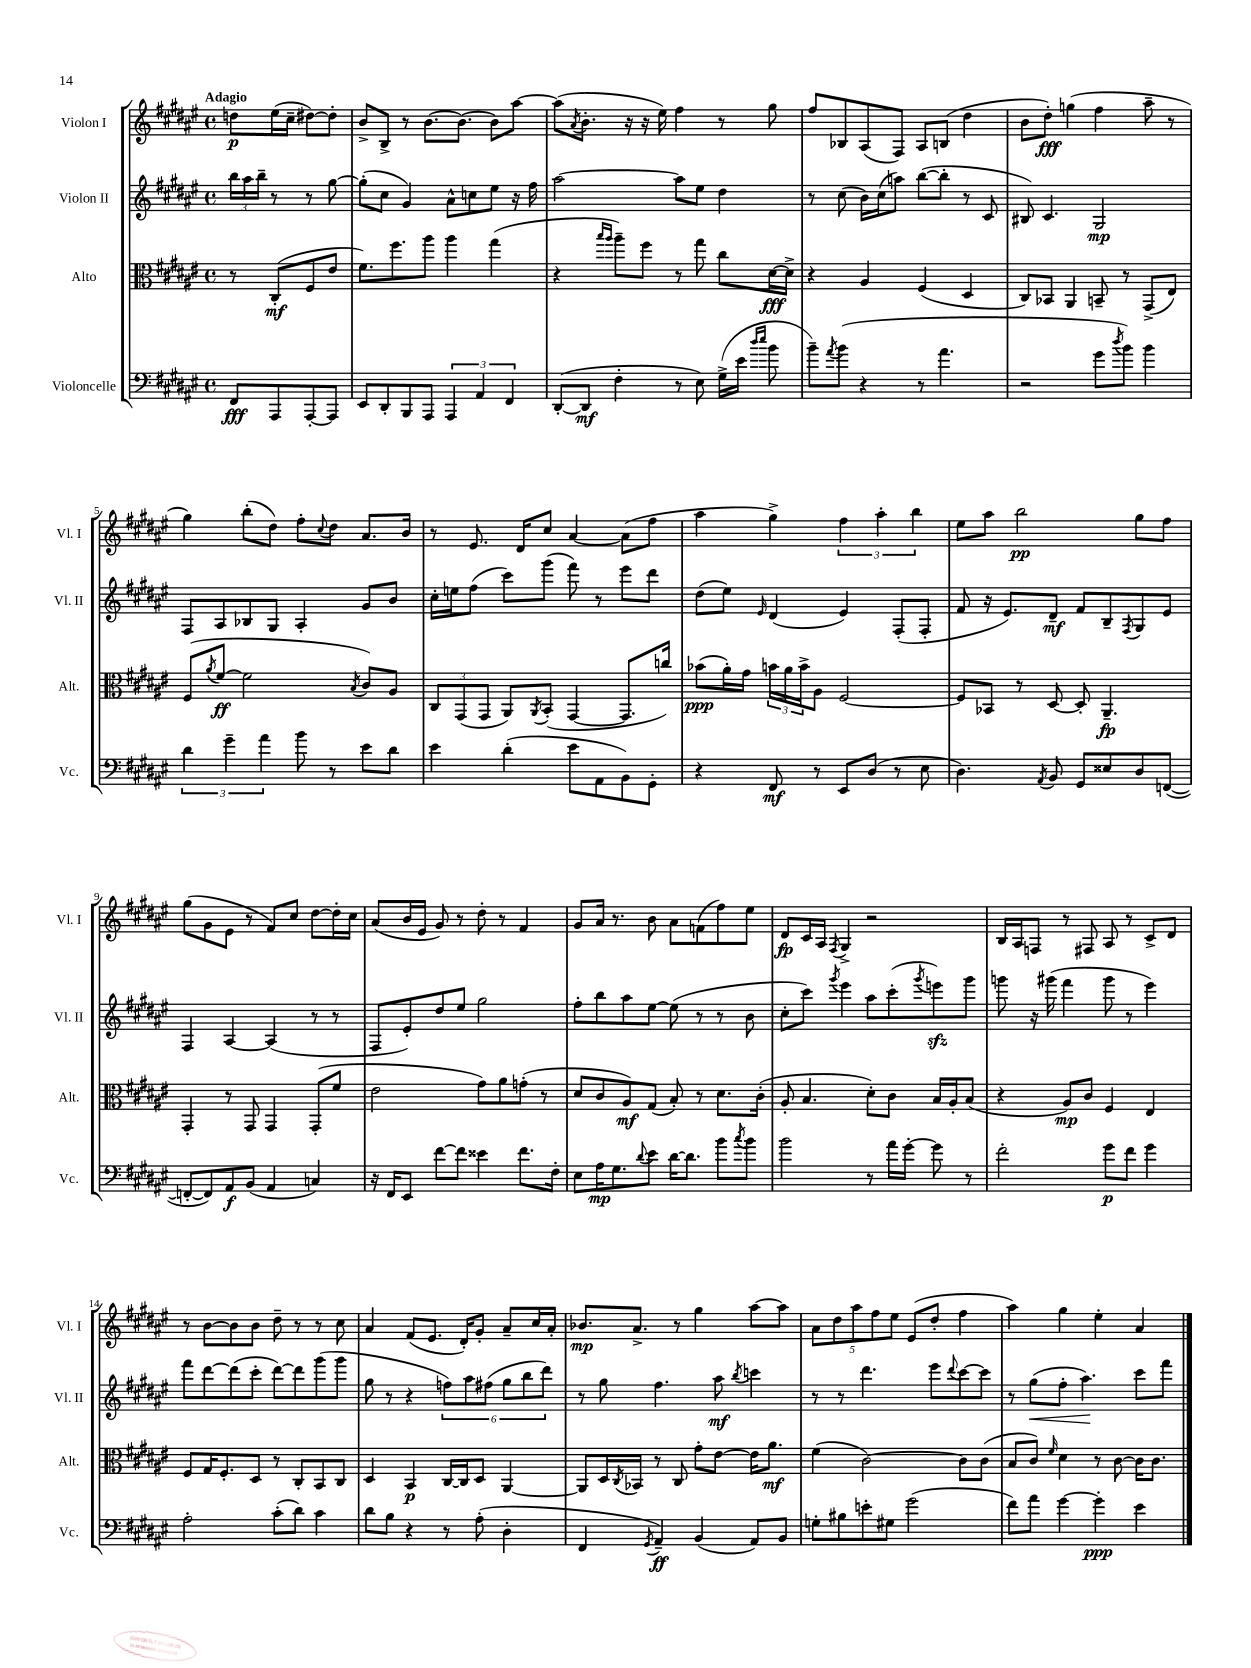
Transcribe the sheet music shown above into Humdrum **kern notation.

**kern	**kern	**kern	**kern
*staff4	*staff3	*staff2	*staff1
*clefF4	*clefC3	*clefG2	*clefG2
*k[f#c#g#d#a#e#]	*k[f#c#g#d#a#e#]	*k[f#c#g#d#a#e#]	*k[f#c#g#d#a#e#]
*M4/4	*M4/4	*M4/4	*M4/4
*met(c)	*met(c)	*met(c)	*met(c)
8FF#	8r	24bb	8dd
.	.	24aa#	.
.	.	24bb~	.
8AAA#	(8C#'	8r	(16ee#
.	.	.	16cc#~
[8AAA#'	8F#	8r	[8dd#)
8AAA#]	8e#	[8gg#	8dd#']
=	=	=	=
8EE#	8.f#)	(8gg#']	8b^
8DD#'	.	8cc#	8B^
.	8.ff#	.	.
8BBB	.	4g#)	8r
8AAA#	8aa#	.	[8.b
6AAA#	4aa#	8a#^^	.
.	.	.	(8.b]
.	.	8cc	.
6AA#	.	.	.
.	(4gg#	8ee#	8b)
6FF#	.	.	.
.	.	16r	[8aa#
.	.	16ff#	.
=	=	=	=
([8DD#'	4r	[2aa#	(8aa#]
.	.	.	8qa#
8DD#]	.	.	8.b'
.	16qqbb	.	.
.	16qqaa#	.	.
4F#'	8aa#~)	.	.
.	.	.	16r
.	8ff#	.	16r
.	.	.	16ee#)
8r	8r	8aa#]	4ff#
8E#)	8gg#	8ee#	.
(16G#^	8cc#	4dd#	8r
16e#	.	.	.
16qqdd#	.	.	.
16qqee#	.	.	.
8b	[16d#	.	8gg#
.	16d#^]	.	.
=	=	=	=
8b~)	4r	8r	8ff#
8qa#	.	.	.
(8b	.	(8cc#	8B-
4r	4A#	16b)	(8A#
.	.	(16cc#	.
.	.	8aa)	8F#)
8r	(4F#	([8bb	8A#
4.a#	.	8bb']	(8B
.	4D#	8r	4dd#
.	.	8c#	.
=	=	=	=
2r	8C#)	8B#)	8b
.	8BB-	4.c#	8dd#')
.	4AA#	.	(4gg
8g#	8BB~	2G#	4ff#
8qdd#	.	.	.
8b)	8r	.	.
4b	(8GG#^	.	8aa#~
.	8E#)	.	8r
=	=	=	=
6d#	(8F#	8F#	4gg#)
.	8qa#	.	.
.	[8f#	8A#	.
6g#~	.	.	.
.	2f#]	8B-	(8bb'
6a#	.	.	.
.	.	8G#	8dd#)
8b	.	4A#'	8ff#'
.	.	.	8qqcc#
8r	.	.	8dd#
.	8qB	.	.
8e#	8c#)	8g#	8.a#
8d#	8A#	8b	.
.	.	.	16b
=	=	=	=
4e#	12C#	16cc#'	8r
.	.	16ee	.
.	(12GG#	.	.
.	.	(8ff#	8.e#
.	12GG#	.	.
(4d#'	8AA#)	8ccc#)	.
.	.	.	16d#
.	8qAA#	.	.
.	(8BB'	(8ggg#	8cc#
8e#	[4GG#	8fff#)	[4a#
8AA#	.	8r	.
8BB)	8.GG#]	8eee#	(8a#]
8GG#'	.	8ddd#	8ff#
.	16cc)	.	.
=	=	=	=
4r	(8b-	(8dd#	4aa#
.	16a#')	8ee#)	.
.	16g#	.	.
.	.	16qqe#	.
8FF#	24b	(4d#	4gg#^)
.	24a#	.	.
.	24b^	.	.
8r	8A#	.	.
8EE#	[2F#	4e#)	6ff#
(8D#	.	.	.
.	.	.	6aa#'
8r	.	(8F#'	.
.	.	.	6bb
8E#	.	8F#'	.
=	=	=	=
4.D#)	8F#]	8f#	8ee#
.	8BB-	16r	8aa#
.	.	8.e#)	.
.	8r	.	2bb
8qAA#	.	.	.
8BB	[8D#	8d#~	.
8GG#	8D#']	8f#	.
8E##	4.AA#~	8B~	.
.	.	8qF#	.
8D#	.	8G#	8gg#
([8FF	.	8e#	8ff#
=	=	=	=
8FF'_	4GG#'	4F#	(8gg#
8FF])	.	.	8g#
8AA#	8r	[4A#	8e#
(8BB	8GG#	.	8r
4AA#	4GG#	(4A#]	8f#)
.	.	.	8cc#
4C)	(8GG#'	8r	[8dd#
.	8f#	8r	16dd#']
.	.	.	16cc#
=	=	=	=
16r	2e#	8F#	(8a#
16FF#	.	.	.
8EE#	.	8e#')	16b
.	.	.	16e#
[8f#	.	8dd#	8g#)
8f#]	.	8ee#	8r
4e##	8g#)	2gg#	8dd#'
.	8a#	.	8r
8.f#	(8g'	.	4f#
.	8r	.	.
16F#'	.	.	.
=	=	=	=
8E#	8d#	8ff#'	8g#
16A#	8c#	8bb	16a#
8.G#	.	.	8.r
.	8A#)	8aa#	.
8qqd#	.	.	.
8e#	(8G#	[8ee#	8b
[16d#	8B')	(8ee#]	8a#
8.d#]	.	.	.
.	8r	8r	(8f
8b	8.d#	8r	8ff#)
8qcc#	.	.	.
8b	.	8b	8ee#
.	(16c#'	.	.
=	=	=	=
2b	8A#'	8cc#'	8d#
.	4.B	8ccc#)	16c#
.	.	.	16A#
.	.	8qggg#	8qF#
.	.	4eee#	4G#^
8r	8d#')	8aa#	2r
16a#	8c#	(8ccc#'	.
[16g#'	.	.	.
.	.	8qggg#	.
8g#]	16B	8eee)	.
.	16A#'	.	.
8r	(8B	8ggg#	.
=	=	=	=
2f#'	4r	8ggg	16B
.	.	.	16A#
.	.	16r	8F
.	.	(16ggg#	.
.	8A#)	4fff#	8r
.	8c#	.	8F#
8g#	4F#	8ggg#	8A#
8f#	.	8r	8r
4g#	4E#	4eee#)	8c#^
.	.	.	8d#
=	=	=	=
2A#'	8F#	8fff#	8r
.	16G#	[8ddd#	[8b
.	8.F#'	.	.
.	.	(8ddd#]	8b]
.	8D#	8ccc#'	8b
(8c#'	8r	[8ddd#)	8dd#~
8d#)	8C#'	8ddd#]	8r
4c#	8BB	(8ggg#	8r
.	8C#	8ggg#	8cc#
=	=	=	=
8d#	4D#	8gg#	4a#
8B	.	8r	.
4r	4BB	4r	(8f#
.	.	.	8.e#
8r	[16C#	12ff)	.
.	16C#]	.	16d#')
.	.	12aa#	.
(8A#'	8D#	.	8g#'
.	.	(12ff#	.
4D#'	[4AA#	12gg#	8a#~
.	.	12bb	.
.	.	.	16cc#
.	.	12ddd#)	.
.	.	.	16a#'
=	=	=	=
4FF#	8AA#]	8r	8.b-
.	16D#	8gg#	.
.	8qC#	.	.
.	16BB-	.	8.a#^
8qGG#	.	.	.
4AA#~)	8r	4.ff#	.
.	8C#	.	8r
(4BB	8g#'	.	4gg#
.	[8e#	8aa#	.
.	.	8qbb	.
8AA#)	16e#]	4ccc	[8aa#
.	8.a#	.	.
8BB	.	.	8aa#]
=	=	=	=
8G'	(4f#	8r	10a#
.	.	.	10dd#
8B#	.	8r	.
.	.	.	10aa#
8e'	[2c#)	4.ddd#	.
.	.	.	10ff#
8G#	.	.	.
.	.	.	10ee#
(2g#	.	.	(8e#
.	.	8eee#	8dd#'
.	.	8qqddd#	.
.	8c#]	[8ccc#	4ff#
.	(8c#	8ccc#]	.
=	=	=	=
8f#)	8B	8r	4aa#)
8a#	8c#)	(8gg#	.
.	16qqf#	.	.
[4g#	4d#	8ff#'	4gg#
.	.	4.aa#)	.
4g#']	8r	.	4ee#'
.	[8c#	.	.
4e#	16c#]	8ccc#	4a#
.	8.c#	.	.
.	.	8fff#	.
==	==	==	==
*-	*-	*-	*-
